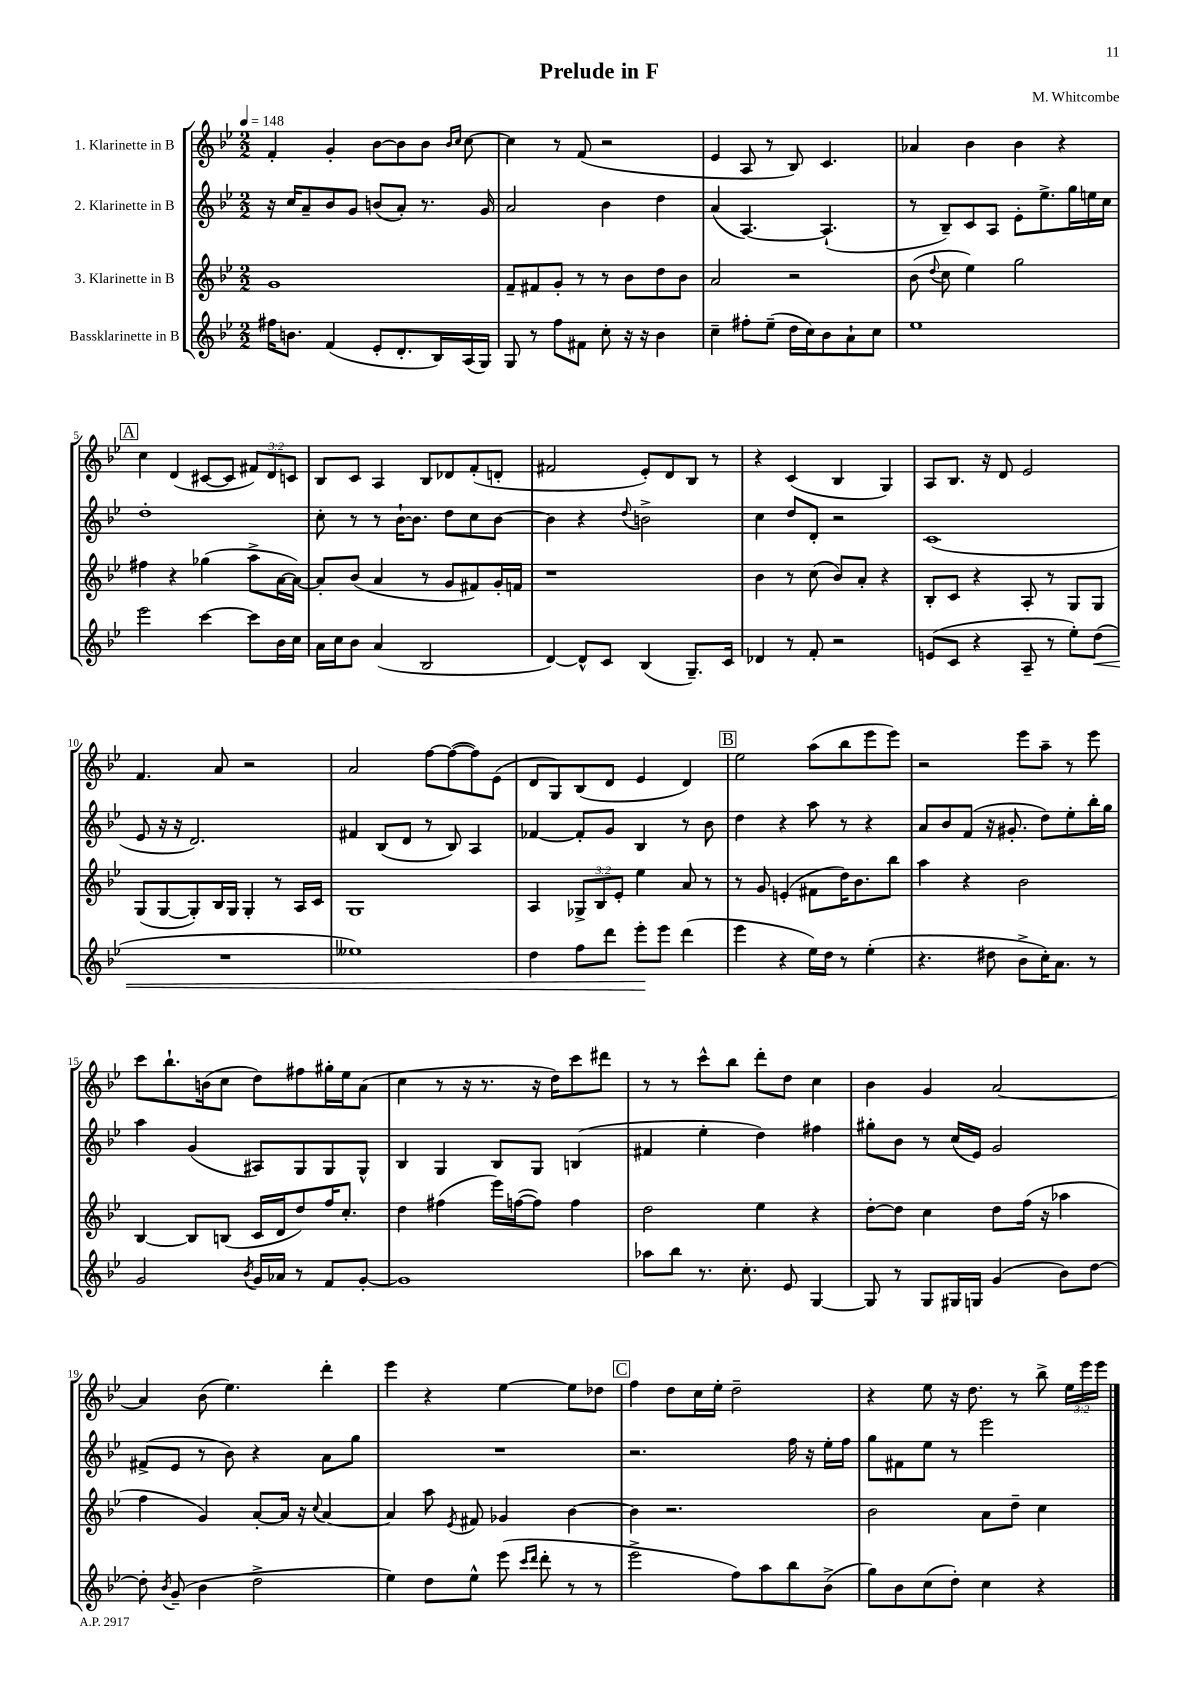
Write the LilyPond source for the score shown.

\header { title = "Prelude in F" composer = "M. Whitcombe" }
<<
\new StaffGroup <<
\new Staff = "s0" \with { instrumentName = "1. Klarinette in B" } {
    \clef treble \key bes \major \numericTimeSignature \time 2/2 \override Staff.TupletNumber.text = #tuplet-number::calc-fraction-text \tempo 4 = 148
    \autoBeamOff f'4-. g'4-. bes'8[~ bes'8 bes'8] \grace { bes'16[ c''16] } c''8~ |
    c''4 r8 f'8( r2 |
    ees'4 a8 r8 bes8) c'4. |
    aes'4 bes'4 bes'4 r4 |
    \mark \markup { \box "A" } c''4 d'4( cis'8[~ cis'8] \tuplet 3/2 { fis'8[) d'8 c'8] } |
    bes8[ c'8] a4 bes8[ des'8 f'8-.( d'8]-. |
    fis'2 ees'8[-.) d'8 bes8] r8 |
    r4 c'4( bes4 g4) |
    a8[ bes8.] r16 d'8 ees'2 |
    f'4. a'8 r2 |
    a'2 f''8[~ f''8~( f''8) ees'8]( |
    d'8[ g8) bes8( d'8] ees'4 d'4) |
    \mark \markup { \box "B" } ees''2 a''8[( bes''8 ees'''8 ees'''8]) |
    r2 ees'''8[ a''8]-- r8 ees'''8 |
    c'''8[ bes''8.-! b'16( c''8] d''8[) fis''8 gis''16-. ees''16 a'8]( |
    c''4 r8 r16 r8. r16 d''16[) c'''8 dis'''8] |
    r8 r8 c'''8[-^ bes''8] d'''8[-. d''8] c''4 |
    bes'4 g'4 a'2~ |
    a'4 bes'8( ees''4.) d'''4-. |
    ees'''4 r4 ees''4~ ees''8[ des''8] |
    \mark \markup { \box "C" } f''4 d''8[ c''16 ees''16]-. d''2-- |
    r4 ees''8 r16 d''8. r8 bes''8-> \tuplet 3/2 { ees''16[ ees'''16 ees'''16] } \bar "|." |
}
\new Staff = "s1" \with { instrumentName = "2. Klarinette in B" } {
    \clef treble \key bes \major \numericTimeSignature \time 2/2
    \autoBeamOff r16 c''16[ a'8-- bes'8 g'8] b'8[( a'8]-.) r8. g'16 |
    a'2 bes'4 d''4 |
    a'4( a4.~) a4.-!( |
    r8 bes8[--) c'8 a8] ees'8[-. ees''8.-> g''16 e''16 c''16] |
    \mark \markup { \box "A" } d''1-. |
    c''8-. r8 r8 bes'16[~-! bes'8.] d''8[ c''8 bes'8]~ |
    bes'4 r4 \appoggiatura { d''8 } b'2-> |
    c''4 d''8[ d'8]-. r2 |
    c'1( |
    ees'8 r16 r16 d'2.) |
    fis'4 bes8[( d'8] r8 bes8) a4 |
    fes'4~ fes'8[-. g'8] bes4 r8 bes'8 |
    \mark \markup { \box "B" } d''4 r4 a''8 r8 r4 |
    a'8[ bes'8 f'8]( r16 gis'8.-. d''8[) ees''8-. bes''16-. g''16] |
    a''4 g'4( ais8[) g8 g8 g8]-^ |
    bes4 g4 bes8[ g8] b4( |
    fis'4 ees''4-. d''4) fis''4 |
    gis''8[-. bes'8] r8 c''16[( ees'16]) g'2 |
    fis'8[->( ees'8] r8 bes'8) r4 a'8[ g''8] |
    R1 |
    \mark \markup { \box "C" } r2. f''16 r16 ees''16[-. f''16] |
    g''8[ fis'8 ees''8] r8 ees'''2 \bar "|." |
}
\new Staff = "s2" \with { instrumentName = "3. Klarinette in B" } {
    \clef treble \key bes \major \numericTimeSignature \time 2/2 \override Staff.TupletNumber.text = #tuplet-number::calc-fraction-text
    \autoBeamOff g'1 |
    f'8[-- fis'8 g'8]-. r8 r8 bes'8[ d''8 bes'8] |
    a'2 r2 |
    bes'8( \appoggiatura { d''8 } c''8 ees''4) g''2 |
    \mark \markup { \box "A" } fis''4 r4 ges''4( a''8[-> a'16~ a'16]~) |
    a'8[-. bes'8]( a'4 r8 g'8[ fis'8) g'16-. f'16] |
    r1 |
    bes'4 r8 c''8( bes'8[) a'8]-. r4 |
    bes8[-. c'8] r4 a8-. r8 g8[ g8] |
    g8[( g8~ g8-.) bes16 g16] g4-. r8 a16[ c'16] |
    g1 |
    a4 \tuplet 3/2 { ges8[-> bes8 ees'8]-. } ees''4 a'8 r8 |
    \mark \markup { \box "B" } r8 g'8 e'4-.( fis'8[ d''16) bes'8. bes''8] |
    a''4 r4 bes'2 |
    bes4~ bes8[ b8]( c'16[ d'16 d''8) f''16 c''8.]-. |
    d''4 fis''4( ees'''16[) f''16~( f''8]) f''4 |
    d''2 ees''4 r4 |
    d''8[~-. d''8] c''4 d''8[ f''16]( r16 aes''4 |
    f''4 g'4) a'8[~-. a'16] r16 \appoggiatura { c''8 } a'4~ |
    a'4 a''8 \acciaccatura { ees'8 } fis'8 ges'4 bes'4~ |
    \mark \markup { \box "C" } bes'4 r2. |
    bes'2 a'8[ d''8]-- c''4 \bar "|." |
}
\new Staff = "s3" \with { instrumentName = "Bassklarinette in B" } {
    \clef treble \key bes \major \numericTimeSignature \time 2/2
    \autoBeamOff fis''16[ b'8.] f'4( ees'8[-. d'8.-. bes16) a16( g16]) |
    g8 r8 f''8[ fis'8] c''8-. r16 r16 bes'4 |
    c''4-- fis''8[-. ees''8]--( d''16[ c''16) bes'8 a'8-! c''8] |
    ees''1 |
    \mark \markup { \box "A" } ees'''2 c'''4~ c'''8[ bes'16 c''16] |
    a'16[ c''16 bes'8] a'4( bes2 |
    d'4~) d'8[-^ c'8] bes4( g8.[--) c'16] |
    des'4 r8 f'8-. r2 |
    e'8[( c'8] r4 a8-- r8 ees''8[-.) d''8]\<( |
    R1 |
    eeses''1) |
    d''4 f''8[ d'''8] ees'''8[-.\! ees'''8] d'''4( |
    \mark \markup { \box "B" } ees'''4 r4 ees''16[) d''16] r8 ees''4-.( |
    r4. dis''8 bes'8[-> c''16-.) a'8.] r8 |
    g'2 \acciaccatura { bes'8 } g'16[ aes'16] r8 f'8[ g'8]~-. |
    g'1 |
    aes''8[ bes''8] r8. c''8.-. ees'8 g4~ |
    g8 r8 g8[ gis16 g16] g'4( bes'8[) d''8]~ |
    d''8-. \acciaccatura { bes'8 } g'8--( bes'4 d''2-> |
    ees''4) d''8[ ees''8]-^ ees'''8( \grace { c'''16[ d'''16] } d'''8-. r8 r8 |
    \mark \markup { \box "C" } ees'''2-> f''8[) a''8 bes''8 bes'8]->( |
    g''8[) bes'8 c''8( d''8]-.) c''4 r4 \bar "|." |
}
>>
>>
